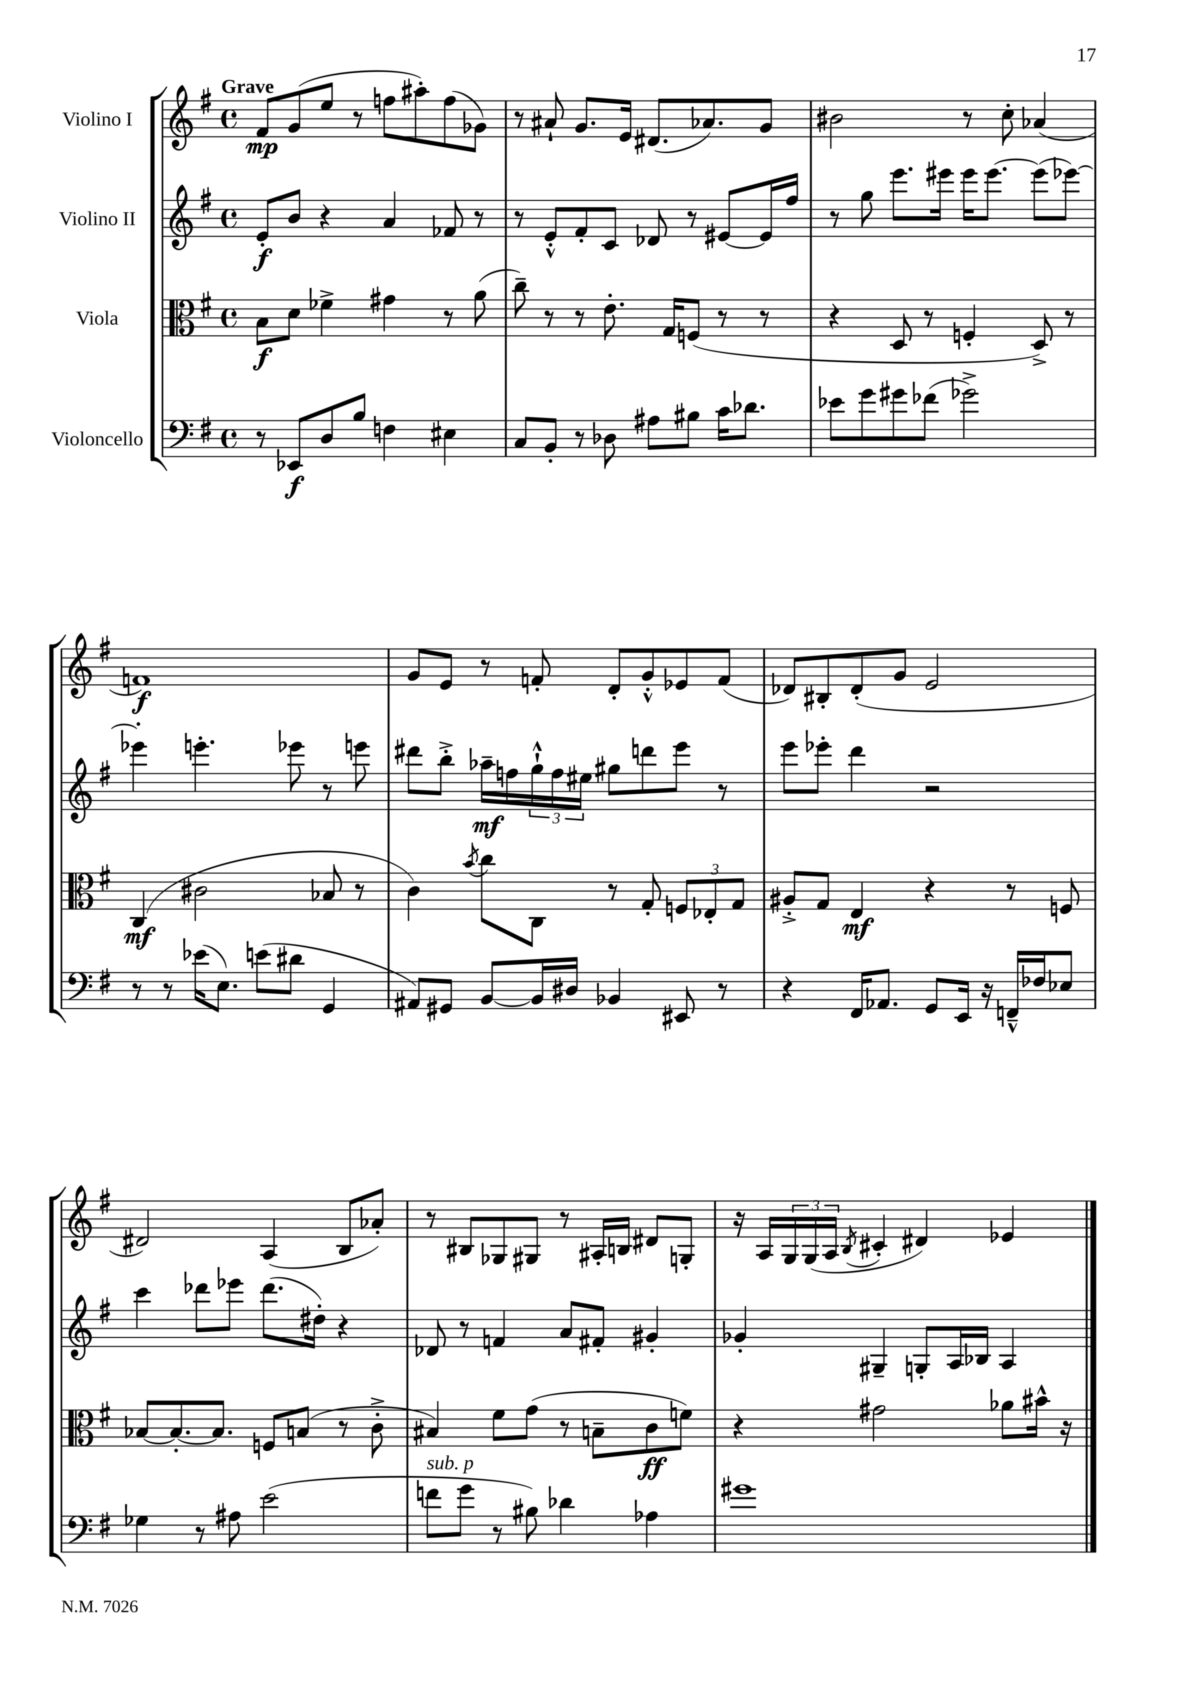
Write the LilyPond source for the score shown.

<<
\new StaffGroup <<
\new Staff = "s0" \with { instrumentName = "Violino I" } {
    \clef treble \key g \major \defaultTimeSignature \time 4/4 \tempo "Grave"
    fis'8\mp g'8( e''8 r8 f''8 ais''8-.) f''8( ges'8) |
    r8 ais'8-! g'8. e'16 dis'8.( aes'8.) g'8 |
    bis'2 r8 c''8-. aes'4( |
    f'1\f) |
    g'8 e'8 r8 f'8-. d'8-. g'8-.-^ ees'8 f'8( |
    des'8) bis8-. des'8-.( g'8 e'2 |
    dis'2) a4( b8 aes'8-.) |
    r8 bis8 ges8 gis8 r8 ais16-. b16 dis'8 g8-. |
    r16 a16 \tuplet 3/2 { g16 g16( a16 } \acciaccatura { b8 } cis'4-. dis'4) ees'4 \bar "|." |
}
\new Staff = "s1" \with { instrumentName = "Violino II" } {
    \clef treble \key g \major \defaultTimeSignature \time 4/4
    e'8-.\f b'8 r4 a'4 fes'8 r8 |
    r8 e'8-.-^ fis'8-. c'8 des'8 r8 eis'8~ eis'16 fis''16 |
    r8 g''8 e'''8. eis'''16 eis'''16 eis'''8.~ eis'''8( ees'''8~) |
    ees'''4-. e'''4.-. ees'''8 r8 e'''8 |
    dis'''8 b''8-.-> aes''16--\mf f''16 \tuplet 3/2 { g''16-!-^ f''16 eis''16 } gis''8 d'''8 e'''8 r8 |
    e'''8 ees'''8-. d'''4 r2 |
    c'''4 des'''8 ees'''8 des'''8.( dis''16-.) r4 |
    des'8 r8 f'4 a'8 fis'8-. gis'4-. |
    ges'4-. gis4-- g8-. a16 bes16 a4 \bar "|." |
}
\new Staff = "s2" \with { instrumentName = "Viola" } {
    \clef alto \key g \major \defaultTimeSignature \time 4/4
    b8\f d'8 fes'4-> gis'4 r8 a'8( |
    c''8--) r8 r8 e'8.-. g16 f8( r8 r8 |
    r4 d8 r8 f4-. d8->) r8 |
    c4\mf( cis'2 bes8 r8 |
    c'4) \acciaccatura { b'8 } c''8 c8 r8 g8-. \tuplet 3/2 { f8 ees8-. g8 } |
    ais8-.-> g8 e4\mf r4 r8 f8 |
    bes8~ bes8.~-. bes8. f8 b8( r8 c'8-.-> |
    bis4) fis'8 g'8( r8 b8-- c'8\ff f'8) |
    r4 gis'2 aes'8 bis'16-^ r16 \bar "|." |
}
\new Staff = "s3" \with { instrumentName = "Violoncello" } {
    \clef bass \key g \major \defaultTimeSignature \time 4/4
    r8 ees,8\f d8 b8 f4 eis4 |
    c8 b,8-. r8 des8 ais8 bis8 c'16 des'8. |
    ees'8 g'8 gis'8 fes'8( ges'2->) |
    r8 r8 ees'16( e8.) e'8( dis'8 g,4 |
    ais,8) gis,8 b,8~ b,16 dis16 bes,4 eis,8 r8 |
    r4 fis,16 aes,8. g,8 e,16 r16 f,16---^ fes16 ees8 |
    ges4 r8 ais8 e'2( |
    f'8^\markup { \italic "sub. p" } g'8 r8 bis8) des'4 aes4 |
    gis'1 \bar "|." |
}
>>
>>
\layout { \context { \Score \remove "Bar_number_engraver" } }
